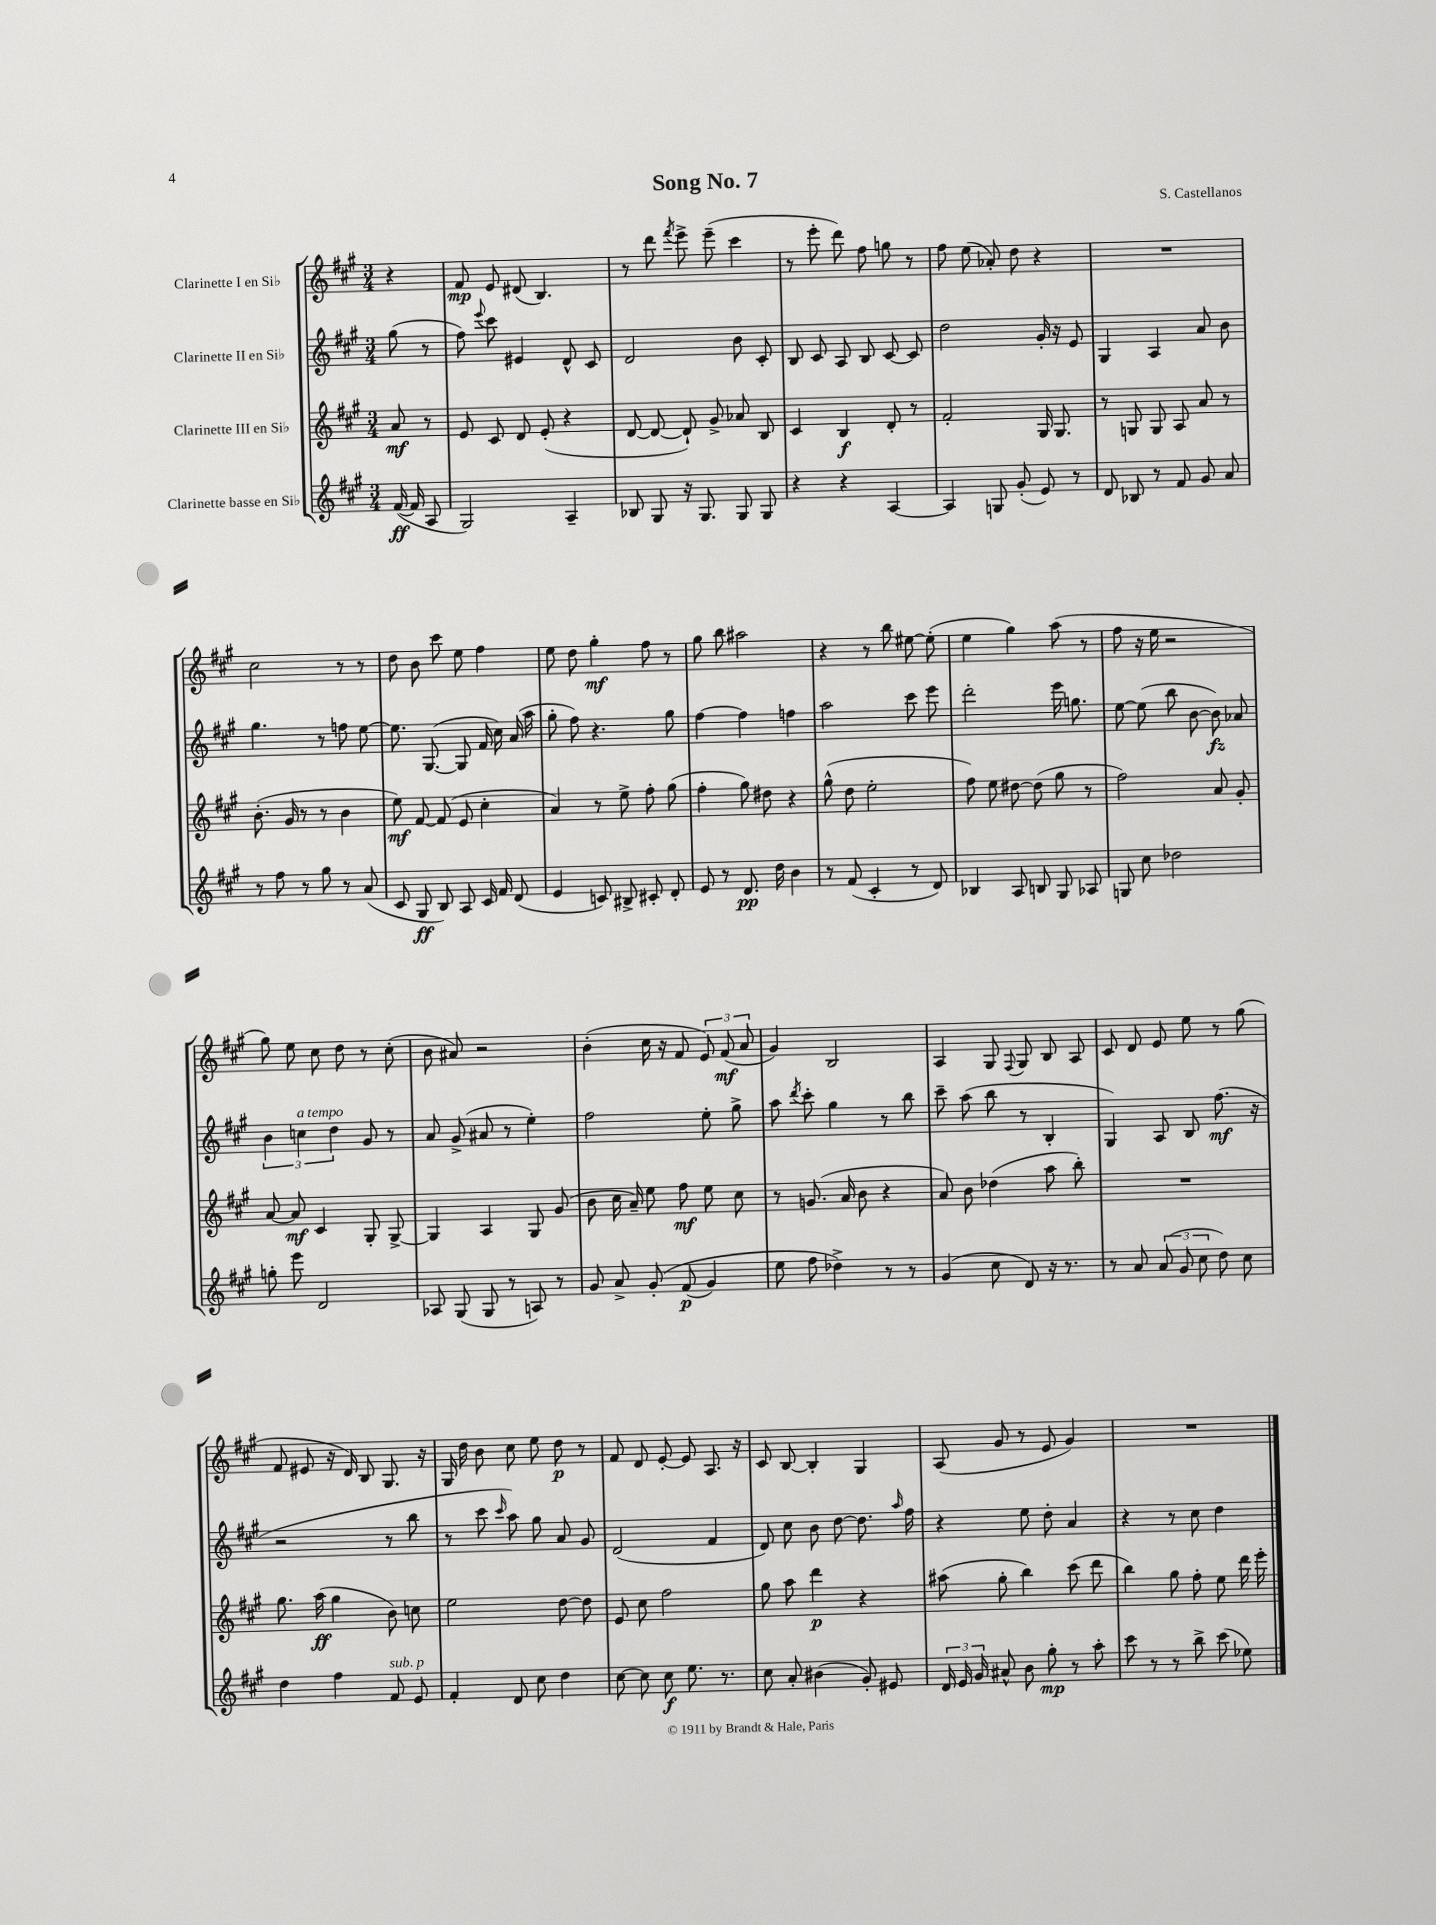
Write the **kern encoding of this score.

**kern	**dynam	**kern	**dynam	**kern	**dynam	**kern	**dynam
*part4	*part4	*part3	*part3	*part2	*part2	*part1	*part1
*staff4	*staff4	*staff3	*staff3	*staff2	*staff2	*staff1	*staff1
*I"Clarinette basse en Si♭	*	*I"Clarinette III en Si♭	*	*I"Clarinette II en Si♭	*	*I"Clarinette I en Si♭	*
*clefG2	*	*clefG2	*	*clefG2	*	*clefG2	*
*k[f#c#g#]	*	*k[f#c#g#]	*	*k[f#c#g#]	*	*k[f#c#g#]	*
*M3/4	*	*M3/4	*	*M3/4	*	*M3/4	*
=	=	=	=	=	=	=	=
([16f#/	ff	8a/	mf	(8gg#\	.	4r	.
16f#/]	.	.	.	.	.	.	.
8A/	.	8r	.	8r	.	.	.
=1	=1	=1	=1	=1	=1	=1	=1
2G#/)	.	8e/	.	8ff#\)	.	8f#/	mp
.	.	.	.	8qqeee/	.	.	.
.	.	8c#/	.	8ccc#\	.	8e/	.
.	.	8d/	.	4e#X/	.	(8d#X/	.
.	.	(8e'/	.	.	.	4.B/)	.
4A~/	.	4r	.	8d^^/	.	.	.
.	.	.	.	8c#/	.	.	.
=2	=2	=2	=2	=2	=2	=2	=2
8B-X/	.	[8d/	.	2d/	.	8r	.
8G#/	.	8d/_	.	.	.	8ddd\	.
.	.	.	.	.	.	8qfff#/	.
16r	.	8d`/])	.	.	.	8eee^\	.
8.G#/	.	.	.	.	.	.	.
.	.	8g#^/	.	.	.	(8eee~\	.
8G#/	.	8a-X/	.	8b\	.	4ccc#\	.
8G#/	.	8B/	.	8c#'/	.	.	.
=3	=3	=3	=3	=3	=3	=3	=3
4r	.	4c#/	.	8B/	.	8r	.
.	.	.	.	8c#/	.	8eee'\	.
4r	.	4B/	f	8A/	.	8ddd\)	.
.	.	.	.	8B/	.	8ff#\	.
[4A/	.	8d'/	.	[8c#/	.	8ggn\	.
.	.	8r	.	8c#/]	.	8r	.
=4	=4	=4	=4	=4	=4	=4	=4
4A/]	.	2f#'/	.	2dd\	.	8ff#\	.
.	.	.	.	.	.	(8ee\	.
8Gn/	.	.	.	.	.	8a-X'/)	.
(8g#'/	.	.	.	.	.	8dd\	.
8e/)	.	16G#/	.	16g#'/	.	4r	.
.	.	8.G#/	.	16r	.	.	.
8r	.	.	.	8e/	.	.	.
=5	=5	=5	=5	=5	=5	=5	=5
8d/	.	8r	.	4G#/	.	2.r	.
8B-X/	.	8Gn/	.	.	.	.	.
8r	.	8G/	.	4A/	.	.	.
8f#/	.	8A/	.	.	.	.	.
8g#/	.	8a/	.	8a/	.	.	.
8a/	.	8r	.	8b\	.	.	.
!!LO:LB:g=z
=6	=6	=6	=6	=6	=6	=6	=6
8r	.	(8.b'\	.	4.gg#\	.	2cc#\	.
8ff#\	.	.	.	.	.	.	.
.	.	16g#/	.	.	.	.	.
8r	.	8r	.	.	.	.	.
8gg#\	.	8r	.	8r	.	.	.
8r	.	4b\	.	8ffn\	.	8r	.
(8a/	.	.	.	[8ee\	.	8r	.
=7	=7	=7	=7	=7	=7	=7	=7
8c#/	.	8ee\)	mf	8.ee\]	.	8dd\	.
8G#/	ff	[8f#/	.	.	.	8b\	.
.	.	.	.	([8.G#/	.	.	.
8B/)	.	(8f#/]	.	.	.	8ccc#\	.
8A/	.	8e/	.	8G#/]	.	8ee\	.
16c#/	.	4cc#'\	.	16f#/	.	4ff#\	.
16f#/	.	.	.	16cc#\)	.	.	.
(8d/	.	.	.	(16a/	.	.	.
.	.	.	.	16aa\	.	.	.
=8	=8	=8	=8	=8	=8	=8	=8
4e/	.	4a/)	.	8gg#'\	.	8ee\	.
.	.	.	.	8ff#\)	.	8dd\	.
8cn/)	.	8r	.	4.r	.	4gg#'\	mf
8B#X^/	.	8ee^\	.	.	.	.	.
8c#X'/	.	8ff#'\	.	.	.	8ff#\	.
8d'/	.	(8gg#\	.	8gg#\	.	8r	.
=9	=9	=9	=9	=9	=9	=9	=9
8e/	.	4ff#'\	.	[4ff#\	.	8gg#\	.
8r	.	.	.	.	.	8bb\	.
8.d/	pp	8gg#\)	.	4ff#\]	.	2aa#X\	.
.	.	8dd#X\	.	.	.	.	.
16dd\	.	.	.	.	.	.	.
4b\	.	4r	.	4ffn\	.	.	.
=10	=10	=10	=10	=10	=10	=10	=10
8r	.	(8gg#^^\	.	2aa\	.	4r	.
(8f#/	.	8dd\	.	.	.	.	.
4c#'/	.	2ee'\	.	.	.	8r	.
.	.	.	.	.	.	8bb\	.
8r	.	.	.	8ccc#\	.	[8ee#X\	.
8d/)	.	.	.	8eee\	.	(8ee#'\]	.
=11	=11	=11	=11	=11	=11	=11	=11
4B-X/	.	8ff#\)	.	2ddd'\	.	4ee\	.
.	.	8ee\	.	.	.	.	.
8A/	.	[8dd#X\	.	.	.	4gg#\)	.
8Bn/	.	(8dd#\]	.	.	.	.	.
8G#/	.	8gg#\	.	16eee\	.	(8aa\	.
.	.	.	.	8.ggn\	.	.	.
8A-X/	.	8r	.	.	.	8r	.
=12	=12	=12	=12	=12	=12	=12	=12
8Gn/	.	2ff#\)	.	[8ee\	.	8ff#\	.
8cc#\	.	.	.	(8ee\]	.	16r	.
.	.	.	.	.	.	16ee\	.
2dd-X\	.	.	.	8bb\	.	2r	.
.	.	.	.	[8b\	.	.	.
.	.	8a/	.	8b\])	fz	.	.
.	.	8g#'/	.	8a-X/	.	.	.
!!LO:LB:g=z
=13	=13	=13	=13	=13	=13	=13	=13
8ggn'\	.	[8a/	.	6b\	.	8gg#\)	.
8eee\	.	8a/]	mf	.	.	8ee\	.
!	!	!	!	!LO:TX:a:i:t=a tempo	!	!	!
.	.	.	.	6ccn\	.	.	.
2d/	.	4c#/	.	.	.	8cc#\	.
.	.	.	.	6dd\	.	.	.
.	.	.	.	.	.	8dd\	.
.	.	8G#'/	.	8g#/	.	8r	.
.	.	[8G#^/	.	8r	.	(8cc#'\	.
=14	=14	=14	=14	=14	=14	=14	=14
8A-X/	.	4G#/]	.	8a/	.	8b\	.
(8G#/	.	.	.	(8g#^/	.	8a#X/)	.
8G#/	.	4A/	.	8a#X/	.	2r	.
8r	.	.	.	8r	.	.	.
8An/)	.	8G#/	.	4ee'\)	.	.	.
8r	.	(8g#/	.	.	.	.	.
=15	=15	=15	=15	=15	=15	=15	=15
8g#/	.	8b\	.	2ff#\	.	(4b'\	.
8a^/	.	16cc#\	.	.	.	.	.
.	.	16a~/)	.	.	.	.	.
(8g#'/	.	8ee\	.	.	.	16cc#\	.
.	.	.	.	.	.	16r	.
(8f#/	p	8ff#\	mf	.	.	8f#/	.
4g#/)	.	8ee\	.	8ee'\	.	12e/)	.
.	.	.	.	.	.	(12f#/	mf
.	.	8cc#\	.	8gg#^\	.	.	.
.	.	.	.	.	.	12a/	.
=16	=16	=16	=16	=16	=16	=16	=16
8ee\	.	8r	.	8aa\	.	4g#/)	.
.	.	.	.	8qddd/	.	.	.
8ff#\	.	(8.gn/	.	8ccc#'\	.	.	.
4dd-X^\)	.	.	.	4gg#\	.	2B/	.
.	.	16a/	.	.	.	.	.
.	.	8b\	.	.	.	.	.
8r	.	4r	.	8r	.	.	.
8r	.	.	.	8bb\	.	.	.
=17	=17	=17	=17	=17	=17	=17	=17
(4g#/	.	8a/)	.	8ccc#~\	.	4A/	.
.	.	8b\	.	(8aa\	.	.	.
8cc#\	.	(4dd-X\	.	8bb\	.	8G#/	.
.	.	.	.	.	.	8qqF#/	.
8d/)	.	.	.	8r	.	8G#/	.
16r	.	8aa\	.	4B'/	.	8B/	.
8.r	.	.	.	.	.	.	.
.	.	8bb'\)	.	.	.	8A/	.
=18	=18	=18	=18	=18	=18	=18	=18
8r	.	2.r	.	4G#/)	.	8c#/	.
8a/	.	.	.	.	.	8d/	.
(12a/	.	.	.	8A/	.	8e/	.
12g#/	.	.	.	.	.	.	.
.	.	.	.	8B/	.	8ee\	.
12cc#\	.	.	.	.	.	.	.
8dd\)	.	.	.	(8.ff#\	mf	8r	.
8cc#\	.	.	.	.	.	(8gg#\	.
.	.	.	.	16r	.	.	.
!!LO:LB:g=z
=19	=19	=19	=19	=19	=19	=19	=19
4dd\	.	8.gg#\	.	2r	.	8f#/	.
.	.	.	.	.	.	8e#X/	.
.	.	(16aa\	ff	.	.	.	.
4ff#\	.	4gg#\	.	.	.	16r	.
.	.	.	.	.	.	16d/)	.
.	.	.	.	.	.	8B/	.
!LO:TX:a:i:t=sub. p	!	!	!	!	!	!	!
8f#/	.	8b\)	.	8r	.	8.G#/	.
8e/	.	8ccn\	.	8bb\	.	.	.
.	.	.	.	.	.	16r	.
=20	=20	=20	=20	=20	=20	=20	=20
4f#'/	.	2ee\	.	8r	.	16G#/	.
.	.	.	.	.	.	16dd\	.
.	.	.	.	8ccc#\	.	8b\	.
.	.	.	.	16qqccc#/	.	.	.
8d/	.	.	.	8aa\)	.	8cc#\	.
8cc#\	.	.	.	8gg#\	.	8ee\	.
4dd\	.	[8dd\	.	8a/	.	8dd\	p
.	.	8dd\]	.	8g#/	.	8r	.
=21	=21	=21	=21	=21	=21	=21	=21
[8cc#\	.	8e/	.	(2d/	.	8f#/	.
8cc#\]	.	8cc#\	.	.	.	8d/	.
8cc#\	f	2ff#\	.	.	.	[8e'/	.
8.ee\	.	.	.	.	.	8e/]	.
.	.	.	.	4f#/	.	8.A/	.
8.r	.	.	.	.	.	.	.
.	.	.	.	.	.	16r	.
=22	=22	=22	=22	=22	=22	=22	=22
8cc#\	.	8gg#\	.	8d/)	.	8c#/	.
8a'/	.	8aa\	.	8cc#\	.	[8B/	.
(4b#X\	.	4ddd\	p	8b\	.	4B'/]	.
.	.	.	.	[8dd\	.	.	.
8g#'/)	.	4r	.	8.dd\]	.	4G#/	.
8e#X/	.	.	.	.	.	.	.
.	.	.	.	16qqaa/	.	.	.
.	.	.	.	16ff#\	.	.	.
=23	=23	=23	=23	=23	=23	=23	=23
24d/	.	(8aa#X\	.	4r	.	(8A/	.
24e/	.	.	.	.	.	.	.
24g#/	.	.	.	.	.	.	.
8a#X^^/	.	8gg#'\	.	.	.	8g#/	.
8b\	.	4bb\)	.	8ee\	.	8r	.
8gg#'\	mp	.	.	8dd'\	.	8e/	.
8r	.	(8ccc#\	.	4a/	.	4g#/)	.
8aa'\	.	8ddd\	.	.	.	.	.
=24	=24	=24	=24	=24	=24	=24	=24
8ccc#\	.	4bb\)	.	4r	.	2.r	.
8r	.	.	.	.	.	.	.
8r	.	8gg#\	.	8r	.	.	.
8bb^\	.	8ff#'\	.	8cc#\	.	.	.
(8ccc#\	.	8ee\	.	4dd\	.	.	.
8ee-X\)	.	16ddd\	.	.	.	.	.
.	.	16eee'\	.	.	.	.	.
==	==	==	==	==	==	==	==
*-	*-	*-	*-	*-	*-	*-	*-
